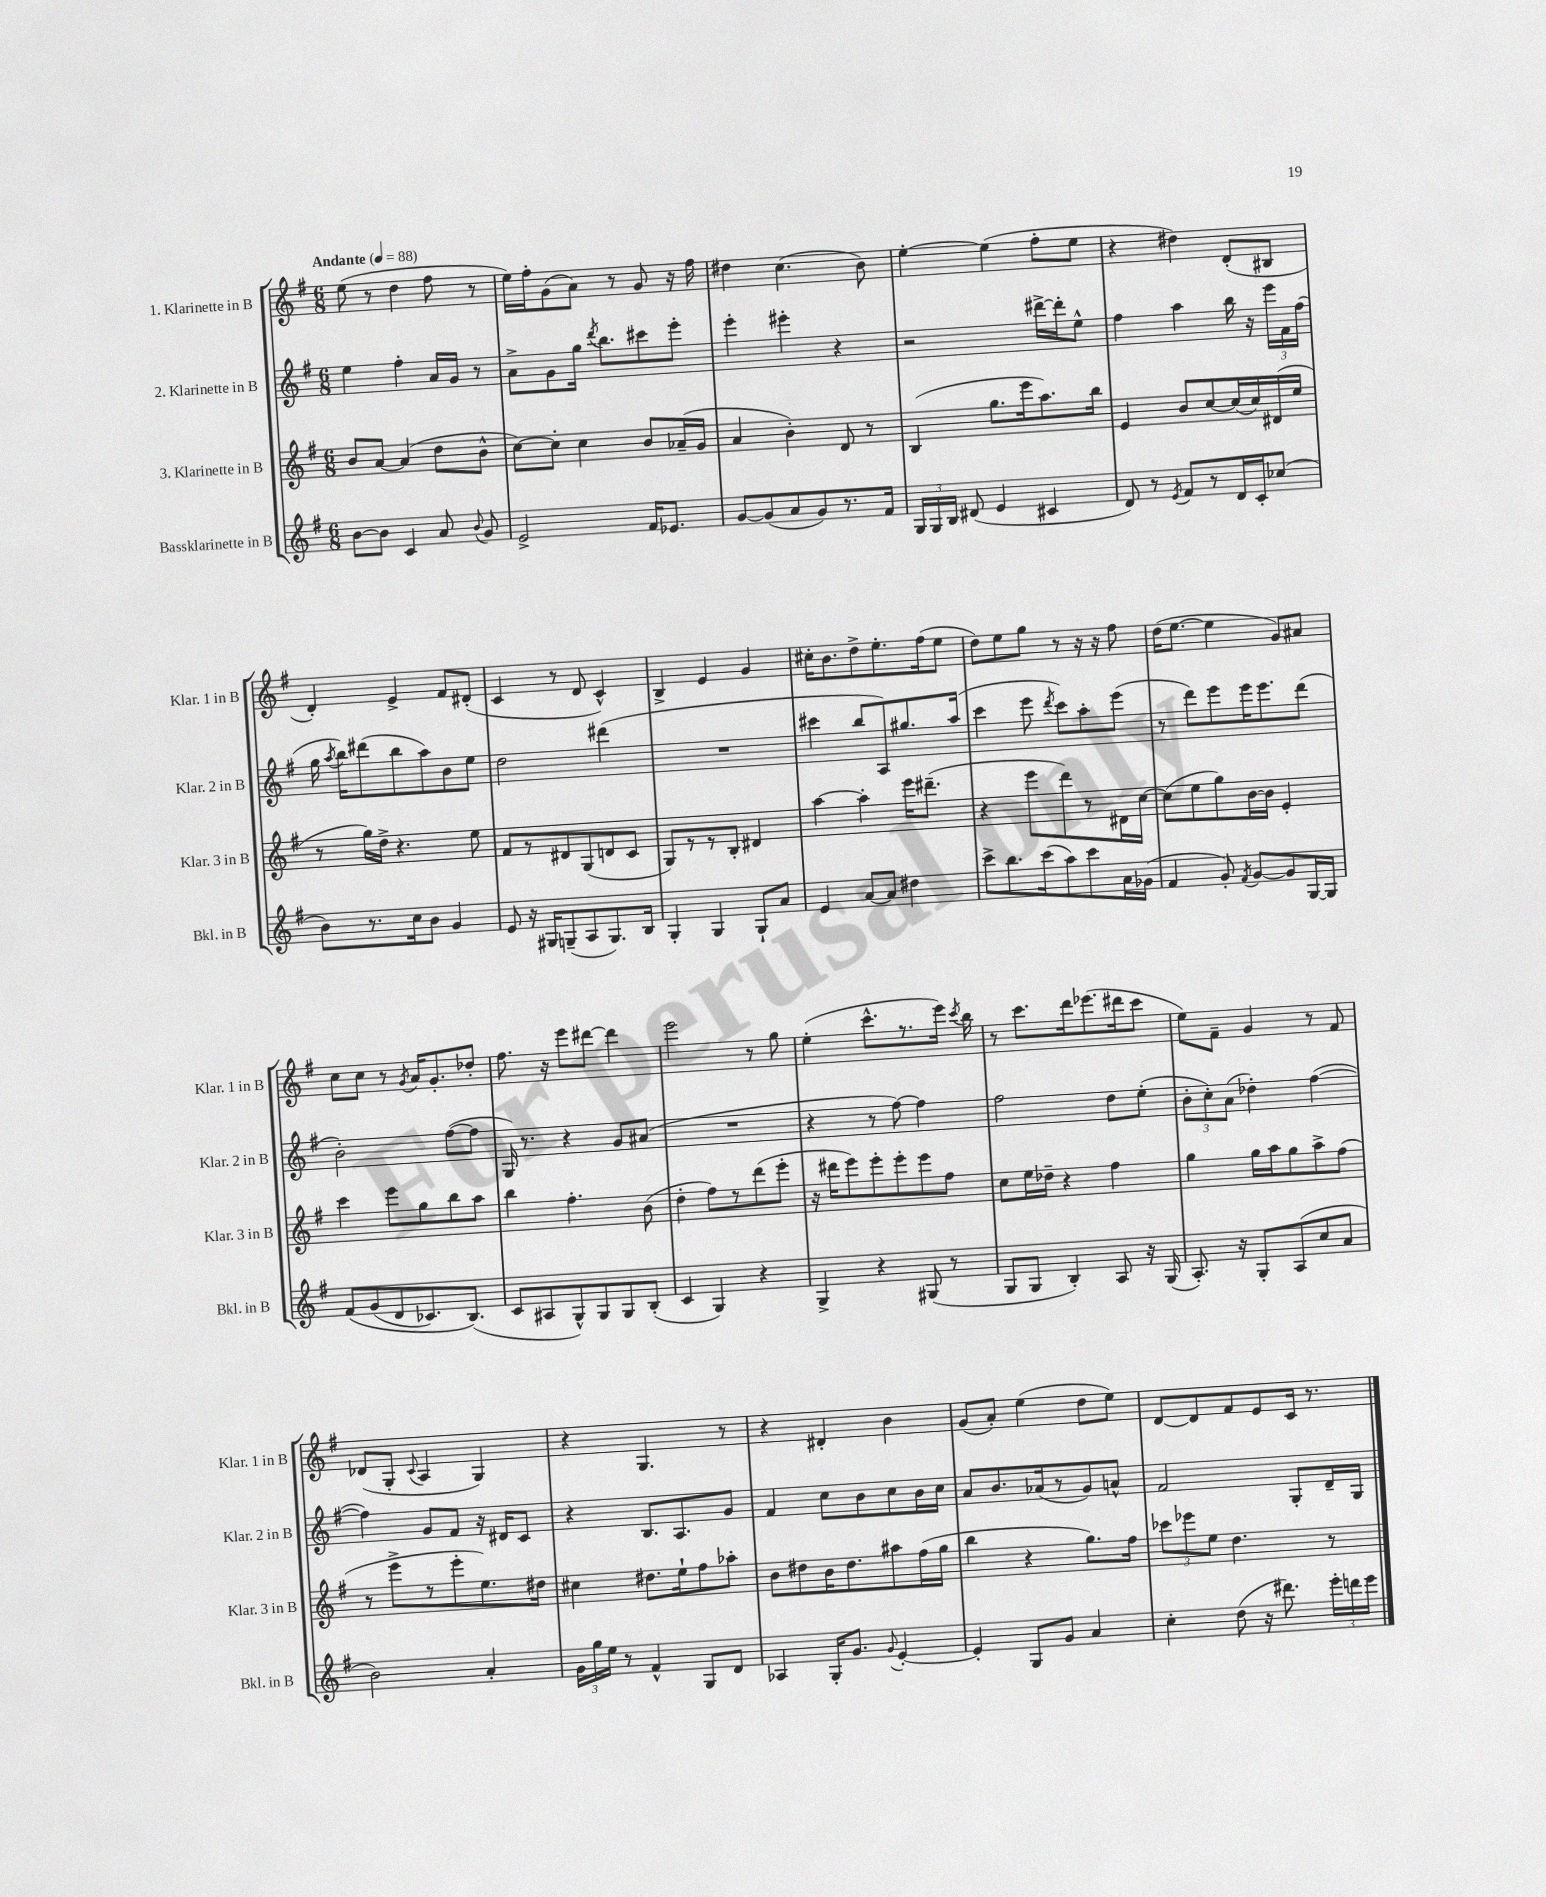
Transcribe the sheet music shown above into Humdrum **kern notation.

**kern	**kern	**kern	**kern
*part4	*part3	*part2	*part1
*staff4	*staff3	*staff2	*staff1
*I"Bassklarinette in B	*I"3. Klarinette in B	*I"2. Klarinette in B	*I"1. Klarinette in B
*I'Bkl. in B	*I'Klar. 3 in B	*I'Klar. 2 in B	*I'Klar. 1 in B
*clefG2	*clefG2	*clefG2	*clefG2
*k[f#]	*k[f#]	*k[f#]	*k[f#]
*M6/8	*M6/8	*M6/8	*M6/8
*MM88	*MM88	*MM88	*MM88
=1	=1	=1	=1
!	!	!	!LO:TX:a:B:t=Andante
[8b\L	8b/L	4ee\	(8ee\
8b\J]	[8a/J	.	8r
4c/	(4a/]	4ff#'\	4dd\
8a/	8dd\L	16a/LL	8ff#\
.	.	16g/JJ	.
8qqb/	.	.	.
8g/	8b^^\J	8r	8r
=2	=2	=2	=2
2e^/	[8cc\L)	8a^\L	16ee\LL)
.	.	.	16ff#'\J
.	8cc'\J]	8g\	(8g\
.	4cc\	16gg\Jk	8a\J)
.	.	8qddd/	.
.	.	8.bb\L	.
.	.	.	8r
16f#/KL	8b/L	8ccc#X\	8g/
8.e-X/J	.	.	.
.	(16a-X~/L	8eee'\J	16r
.	16g/JJ	.	16ff#\
=3	=3	=3	=3
[8g/L	4a/	4eee'\	4dd#X\
(8g/]	.	.	.
8a/	4b'\)	4eee#X'\	(4.cc\
8g/)	.	.	.
8.r	8d/	4r	.
.	8r	.	8b\)
16f#/Jk	.	.	.
=4	=4	=4	=4
24G/LL	(4B/	2r	[4ee'\
24G/	.	.	.
24B/JJ	.	.	.
(8d#X/	.	.	.
4e/	8.gg\L	.	(4ee\]
.	16eee\k	.	.
4c#X/	8.aa\)	[16ddd#X^\LL	8ff#'\L
.	.	16ddd#'\J]	.
.	.	8ee^^\J	8ee\J
.	16bb\Jk	.	.
=5	=5	=5	=5
8d/)	4e/	4ff#\	4r
8r	.	.	.
8qe/	.	.	.
8f#/L	8b/L	4aa\	4dd#X\)
8r	[8cc/	.	.
16d/L	(16cc/L]	16bb\	(8d'/L
16c'/J	16cc/)	16r	.
(8cc-X/J	(16d#X/	24eee\LL	8B#X/J
.	.	24f#\	.
.	16ee/JJ	.	.
.	.	(24ff#\JJ	.
!!LO:LB:g=z
=6	=6	=6	=6
8b\L)	8r	16gg\	4d'/)
.	.	8qaa/	.
.	.	16bb\KL)	.
8.r	16gg\LL)	(8ddd#X\	.
.	16dd^\JJ	.	.
.	4.r	8bb\	4e^/
16cc\k	.	.	.
8b\J	.	8aa\)	.
4g/	.	8b\	8f#/L
.	8ee\	8ee\J	(8d#X'/J
=7	=7	=7	=7
8e/	8f#/L	2dd\	4c/
16r	8r	.	.
16G#X/KL	.	.	.
(8Gn~/	8d#X/	.	8r
8A/	(8G/	.	8d/
8.G/)	8dn/	(4ddd#X\	4c^^/)
.	8c/J	.	.
16B/Jk	.	.	.
=8	=8	=8	=8
4G'/	8G/L)	2.r	4B^/
.	8r	.	.
4G/	8r	.	4e/
.	8B'/J	.	.
8G`/L	4d#X/	.	4g/
8a/J	.	.	.
=9	=9	=9	=9
4e/	[4aa\	4ccc#X\	16cc#X'\KL
.	.	.	8.b\
[8a/L	4aa'\]	8bb/L	8dd^\
8a/J]	.	8A/)	8.ee'\
4dd#X\	16eee\KL	8.gg#X/	.
.	(8.ddd#X~\J	.	(16ff#\k
.	.	.	8ee\J
.	.	(16aa/Jk	.
=10	=10	=10	=10
8ccc^\L	4r	4ccc\	8dd\L)
8.bb\	.	.	8ee\
.	8eee\L	8eee\	8gg\J
(16ccc\k	.	.	.
.	.	8qddd/	.
8aa\)	8ddd\)	8ccc\L)	8r
8ccc\	8r	8aa'\	16r
.	.	.	16r
16a\L	16d#X\L	(8eee\J	8ff#\
(16g-X\JJ	[16cc\JJ	.	.
=11	=11	=11	=11
4f#/	(8cc\L]	8r	(16dd\KL
.	.	.	[8.ee\J
.	8ee\	8ddd\L)	.
8g'/)	8gg\)	8eee\	4ee\]
8qf#/	.	.	.
[8g/L	[16b\L	16eee\K	.
.	16b\JJ]	8.eee\	.
8g/]	4e'/	.	8g/L)
[16G/L	.	(8ddd\J	8a#X/J
16G/JJ]	.	.	.
!!LO:LB:g=z
=12	=12	=12	=12
(8f#/L	4ccc\	2b'\)	8cc\L
(8g/	.	.	8cc\J
8d/	8eee\L	.	8r
.	.	.	8qg/
8.c-X/)	8gg\	.	16a/KL
.	.	.	8.g'/
.	8bb\	([8ff#\L	.
(8.B/J)	.	.	.
.	8aa\J	8ff#\J]	8dd-X'/J
=13	=13	=13	=13
8c/L	4bb\	16G/)	8.ff#\
.	.	8.r	.
8A#X/	.	.	.
.	.	.	16r
8G^^/)	4.ff#'\	4r	8eee\L
8G/	.	.	[8ddd#X\J
8G/	.	8g/L	4ddd#\]
(8B'/J	(8b\	(8a#X/J	.
=14	=14	=14	=14
4c/	4dd'\	2.r	2eee\
4G/)	8ff#\L)	.	.
.	8r	.	.
4r	(8ddd\	.	8r
.	8eee'\J	.	8gg\
=15	=15	=15	=15
4G^/	16r	4r	(4ee'\
.	16ddd#X\KL	.	.
.	8eee\)	.	.
4r	8eee'\	8r	8.ccc^^\L
.	8eee'\	[8ff#\)	.
.	.	.	8.r
(8G#X/	8eee\	4ff#\]	.
8r	8ff#\J	.	16eee\Jk)
.	.	.	8qccc/
.	.	.	16bb\
=16	=16	=16	=16
8G/L	8cc\L	2ff#\	8r
8G/J	16ee\L	.	8.ccc\L
.	16dd-X~\JJ	.	.
4B'/)	4r	.	.
.	.	.	16ddd\k
.	.	.	(8.eee-X\
8A/	4ff#\	8dd\L	.
.	.	.	16ddd#X\k
16r	.	(8ee'\J	8ccc\J
(16G/	.	.	.
=17	=17	=17	=17
8.A'/)	4gg\	12b'\L	8ee\L)
.	.	12cc'\)	.
.	.	.	8f#~\J
.	.	(12a\J	.
16r	.	.	.
8G'/L	16gg\LL	4dd-X'\)	4g/
.	16aa\J	.	.
(8A/	8gg\	.	.
8cc/	8aa^\	([4ff#\	8r
8a/J	(8ff#\J	.	8f#/
!!LO:LB:g=z
=18	=18	=18	=18
2b\)	8r	4ff#\])	(8d-X/L
.	8eee^\L	.	8G'/J
.	.	.	8qqc/
.	8r	8g/L	4A/
.	8eee'\	8f#/J	.
4a'/	8.ee\)	16r	4G/)
.	.	16d#X/KL	.
.	.	8c/J	.
.	16dd#X\Jk	.	.
=19	=19	=19	=19
24g\LL	4cc#X\	4r	4r
24gg\	.	.	.
24ee\JJ	.	.	.
8r	.	.	.
4f#^^/	8.dd#X\L	8.B/L	4.G/
.	16ee`\k	8.A/	.
8G/L	8ff#\	.	.
8d/J	8aa-X'\J	8g/J	8r
=20	=20	=20	=20
4A-X/	8b\L	4f#/	4r
.	8dd#X\	.	.
16G'/KL	16b\K	8cc\L	4d#X'/
8.g/J	8.dd#\	.	.
.	.	8b\	.
8qqg/	.	.	.
[4e'/	8aa#X\	8cc\	4b\
.	(16ff#\L	16b\L	.
.	16gg\JJ	16cc\JJ	.
=21	=21	=21	=21
4e'/]	4bb\	8a/L	(8g/L
.	.	8.b/	8a'/J)
8G/L	4r	.	(4ee\
.	.	(16a-X/k	.
8g/J	.	8r	.
4a/	8.gg\L)	8g/)	8dd\L
.	.	8an^^/J	8ee\J)
.	16ff#\Jk	.	.
=22	=22	=22	=22
4cc'\	12ccc-X\L	2f#/	[8d/L
.	12eee-X\	.	.
.	.	.	8d/]
.	12ee\J	.	.
(8dd\	4.dd\	.	8f#/
16r	.	.	8e/
8.ddd#X\)	.	.	.
.	.	8G'/L	16c/Jk
.	.	.	8.r
24eee'\LL	8r	16d~/L	.
24dddn\	.	.	.
.	.	16G/JJ	.
24eee\JJ	.	.	.
==	==	==	==
*-	*-	*-	*-
